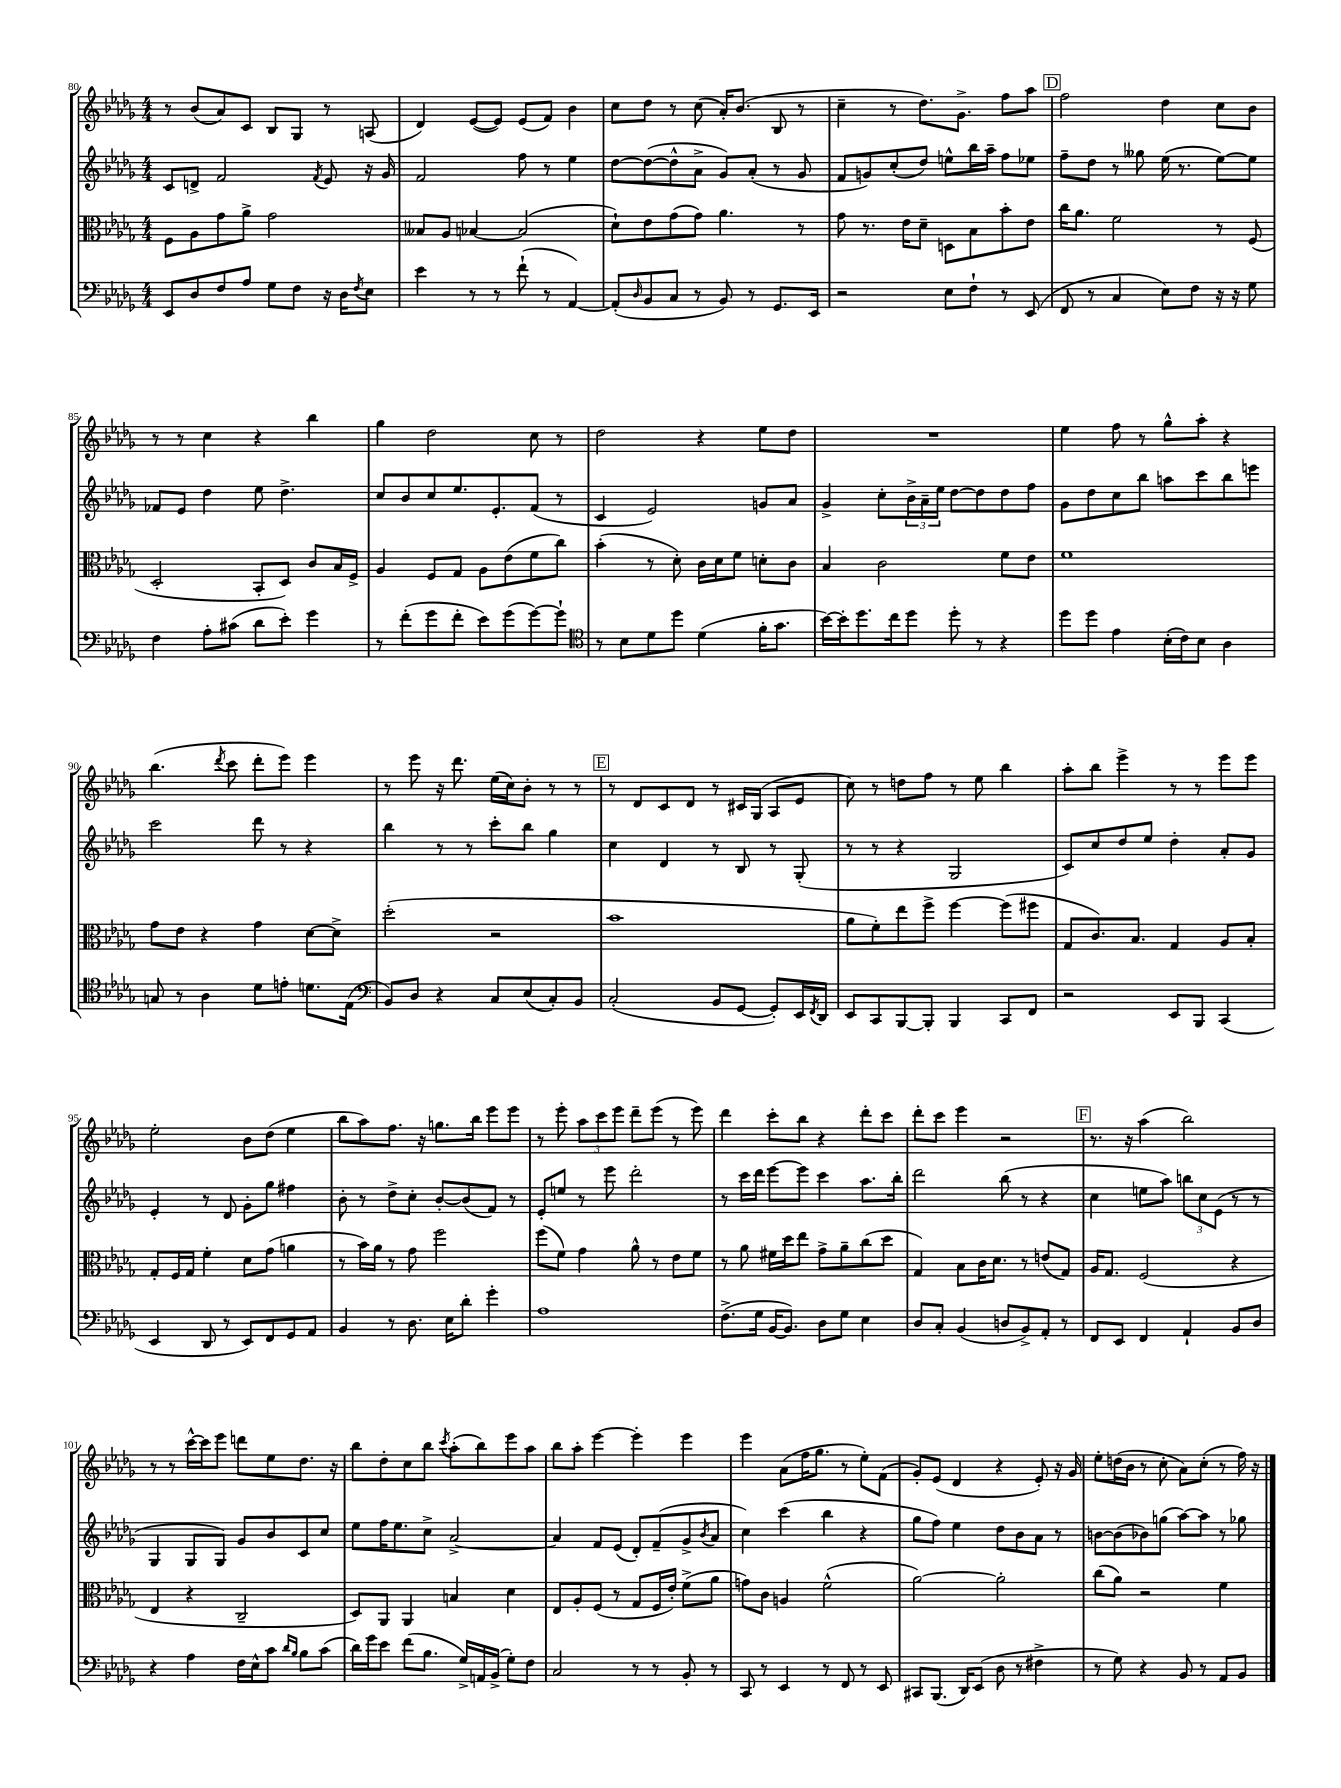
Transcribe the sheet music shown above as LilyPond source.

<<
\new StaffGroup <<
\new Staff = "s0" {
    \clef treble \key des \major \numericTimeSignature \time 4/4
    r8 bes'8( aes'8) c'8 bes8 ges8 r8 a8( |
    des'4) ees'8~( ees'8) ees'8( f'8) bes'4 |
    c''8 des''8 r8 c''8( aes'16-.) bes'8.( bes8 r8 |
    c''4-- r8 des''8.) ges'8.-> f''8 aes''8 |
    \mark \markup { \box "D" } f''2 des''4 c''8 bes'8 |
    r8 r8 c''4 r4 bes''4 |
    ges''4 des''2 c''8 r8 |
    des''2 r4 ees''8 des''8 |
    R1 |
    ees''4 f''8 r8 ges''8-^ aes''8-. r4 |
    bes''4.( \acciaccatura { des'''8 } c'''8 des'''8-. ees'''8) ees'''4 |
    r8 ees'''8 r16 des'''8. ees''16( c''16) bes'8-. r8 r8 |
    \mark \markup { \box "E" } r8 des'8 c'8 des'8 r8 cis'16 ges16( aes8 ees'8 |
    c''8) r8 d''8 f''8 r8 ees''8 bes''4 |
    aes''8-. bes''8 ees'''4-> r8 r8 ees'''8 ees'''8 |
    ees''2-. bes'8 des''8( ees''4 |
    bes''8 aes''8) f''8. r16 g''8. bes''16 ees'''8 ees'''8 |
    r8 ees'''8-. \tuplet 3/2 { aes''8 c'''8 ees'''8 } des'''8-- ees'''8( r8 ees'''8) |
    des'''4 c'''8-. bes''8 r4 des'''8-. c'''8 |
    des'''8-. c'''8 ees'''4 r2 |
    \mark \markup { \box "F" } r8. r16 aes''4( bes''2) |
    r8 r8 c'''16~-^ c'''16 ees'''8 d'''8 ees''8 des''8. r16 |
    bes''8 des''8-. c''8 bes''8 \acciaccatura { c'''8 } aes''8-.( bes''8) ees'''8 aes''8 |
    bes''8 aes''8-. ees'''4~ ees'''4-. ees'''4 |
    ees'''4 aes'8( f''16 ges''8. r8 ees''8-.) f'8( |
    ges'8-.) ees'8( des'4 r4 ees'8-.) r16 ges'16 |
    ees''8-. d''16( bes'16 r8 c''8-. aes'8) c''8-.( r8 f''16) r16 \bar "|." |
}
\new Staff = "s1" {
    \clef treble \key des \major \numericTimeSignature \time 4/4
    c'8 d'8-> f'2 \acciaccatura { f'8 } ees'8 r16 ges'16 |
    f'2 f''8 r8 ees''4 |
    des''8~ des''8~( des''8-^ aes'8-> ges'8) aes'8-.( r8 ges'8 |
    f'8 g'8) c''8-.( des''8) e''8-^ bes''16 aes''16-- f''8 ees''8 |
    \mark \markup { \box "D" } f''8-- des''8 r8 geses''8 ees''16( r8. ees''8~) ees''8 |
    fes'8 ees'8 des''4 ees''8 des''4.-> |
    c''8 bes'8 c''8 ees''8. ees'8.-. f'8( r8 |
    c'4 ees'2) g'8 aes'8 |
    ges'4-> c''8-. \tuplet 3/2 { bes'16-> aes'16-- ees''16 } des''8~ des''8 des''8 f''8 |
    ges'8 des''8 c''8 bes''8 a''8 c'''8 bes''8 e'''8 |
    c'''2 des'''8 r8 r4 |
    bes''4 r8 r8 c'''8-. bes''8 ges''4 |
    \mark \markup { \box "E" } c''4 des'4 r8 bes8 r8 ges8-.( |
    r8 r8 r4 ges2 |
    c'8) c''8 des''8 ees''8 des''4-. aes'8-. ges'8 |
    ees'4-. r8 des'8 ges'8-. ges''8 fis''4 |
    bes'8-. r8 des''8-> c''8-. bes'8~-. bes'8( f'8) r8 |
    ees'8-. e''8 r8 ees'''8 des'''2-. |
    r8 c'''16 des'''16 ees'''8~ ees'''8 c'''4 aes''8. bes''16-. |
    des'''2 bes''8( r8 r4 |
    \mark \markup { \box "F" } c''4 e''8 aes''8) \tuplet 3/2 { b''8 c''8 ees'8( } r8 r8 |
    ges4 ges8 ges8) ges'8 bes'8 c'8 c''8 |
    ees''8 f''16 ees''8. c''8-> aes'2~-> |
    aes'4 f'8 ees'8( des'8-.) f'8--( ges'8-> \acciaccatura { bes'8 } aes'8 |
    c''4) c'''4( bes''4 r4 |
    ges''8 f''8) ees''4 des''8 bes'8 aes'8 r8 |
    b'8~ b'8( bes'8) g''8( aes''8~) aes''8 r8 ges''8 \bar "|." |
}
\new Staff = "s2" {
    \clef alto \key des \major \numericTimeSignature \time 4/4
    f8 aes8 ges'8 aes'8-> ges'2 |
    beses8 aes8 bes4~ bes2( |
    des'8-!) ees'8 ges'8( ges'8) aes'4. r8 |
    ges'8 r8. ees'16 des'8-- d8 bes8 bes'8-. ees'8 |
    \mark \markup { \box "D" } c''16 aes'8. f'2 r8 f8( |
    des2-. bes,8-. des8) c'8 bes16 f16-> |
    aes4 f8 ges8 aes8 ees'8( f'8 c''8) |
    bes'4-.( r8 des'8-.) c'16 des'16 f'8 d'8-. c'8 |
    bes4 c'2 f'8 ees'8 |
    f'1 |
    ges'8 ees'8 r4 ges'4 des'8~ des'8-> |
    des''2-.( r2 |
    \mark \markup { \box "E" } bes'1 |
    aes'8 f'8-.) ees''8 f''8-> f''4~ f''8( fis''8 |
    ges8 c'8.) bes8. ges4 aes8 bes8-. |
    ges8-. f16 ges16 f'4-. des'8 ges'8( a'4 |
    r8 bes'16) aes'16 r8 ges'8 f''2 |
    f''8( f'8) ges'4 aes'8-^ r8 ees'8 f'8 |
    r8 aes'8 fis'16 des''16 ees''8 ges'8-> aes'8-- c''8( des''8 |
    ges4) bes8 c'16 des'8. r8 e'8( ges8) |
    \mark \markup { \box "F" } aes16 ges8. f2( r4 |
    ees4 r4 c2-- |
    des8) aes,8 aes,4 b4 des'4 |
    ees8 aes8-. f8( r8 ges8 f16 ees'16-.) f'8->( aes'8 |
    g'8) c'8 a4 f'2-^( |
    aes'2~) aes'2-. |
    c''8( aes'8) r2 f'4 \bar "|." |
}
\new Staff = "s3" {
    \clef bass \key des \major \numericTimeSignature \time 4/4
    ees,8 des8 f8 aes8 ges8 f8 r16 des16 \acciaccatura { f8 } ees8 |
    ees'4 r8 r8 f'8-!( r8 aes,4~) |
    aes,8-.( \grace { des16 } bes,8 c8 r8 bes,8) r8 ges,8. ees,16 |
    r2 ees8 f8-! r8 ees,8( |
    \mark \markup { \box "D" } f,8 r8 c4 ees8) f8 r16 r16 ges8 |
    f4 aes8-. cis'8( des'8 ees'8-.) ges'4 |
    r8 f'8-.( ges'8 f'8-. ees'8) ges'8( ges'8~) ges'8-! |
    \clef tenor r8 bes8 des'8 des''8 des'4( f'16-. ges'8. |
    bes'16~) bes'16-. des''8. c''16 des''8 des''8-. r8 r4 |
    des''8 des''8 ees'4 bes16-.( c'16) bes8 aes4 |
    g8 r8 aes4 des'8 e'8-. d'8. ees16( |
    \clef bass bes,8) des8 r4 c8 ees8( c8-.) bes,8 |
    \mark \markup { \box "E" } c2-.( bes,8 ges,8~ ges,8-.) ees,16 \acciaccatura { f,8 } des,16 |
    ees,8 c,8 bes,,8~ bes,,8-. bes,,4 c,8 f,8 |
    r2 ees,8 bes,,8 c,4( |
    ees,4 des,8 r8 ees,8) f,8 ges,8 aes,8 |
    bes,4 r8 des8. ees16 des'8-. ges'4-. |
    aes1 |
    f8.->( ges16 bes,16~ bes,8.) des8 ges8 ees4 |
    des8 c8-. bes,4( d8 bes,8->) aes,8-. r8 |
    \mark \markup { \box "F" } f,8 ees,8 f,4 aes,4-! bes,8 des8 |
    r4 aes4 f16 ees16-^ c'8 \grace { des'16 bes16 } bes8 c'8( |
    des'16) ges'16 ees'8 f'8( bes8. ges16->) a,16 bes,16->( ges8-.) f8 |
    c2 r8 r8 bes,8-. r8 |
    c,8 r8 ees,4 r8 f,8 r8 ees,8 |
    cis,8 bes,,8.( des,16) ees,8( des8 r8 fis4-> |
    r8 ges8) r4 bes,8 r8 aes,8 bes,8 \bar "|." |
}
>>
>>
\layout { \context { \Score currentBarNumber = #80 } }
